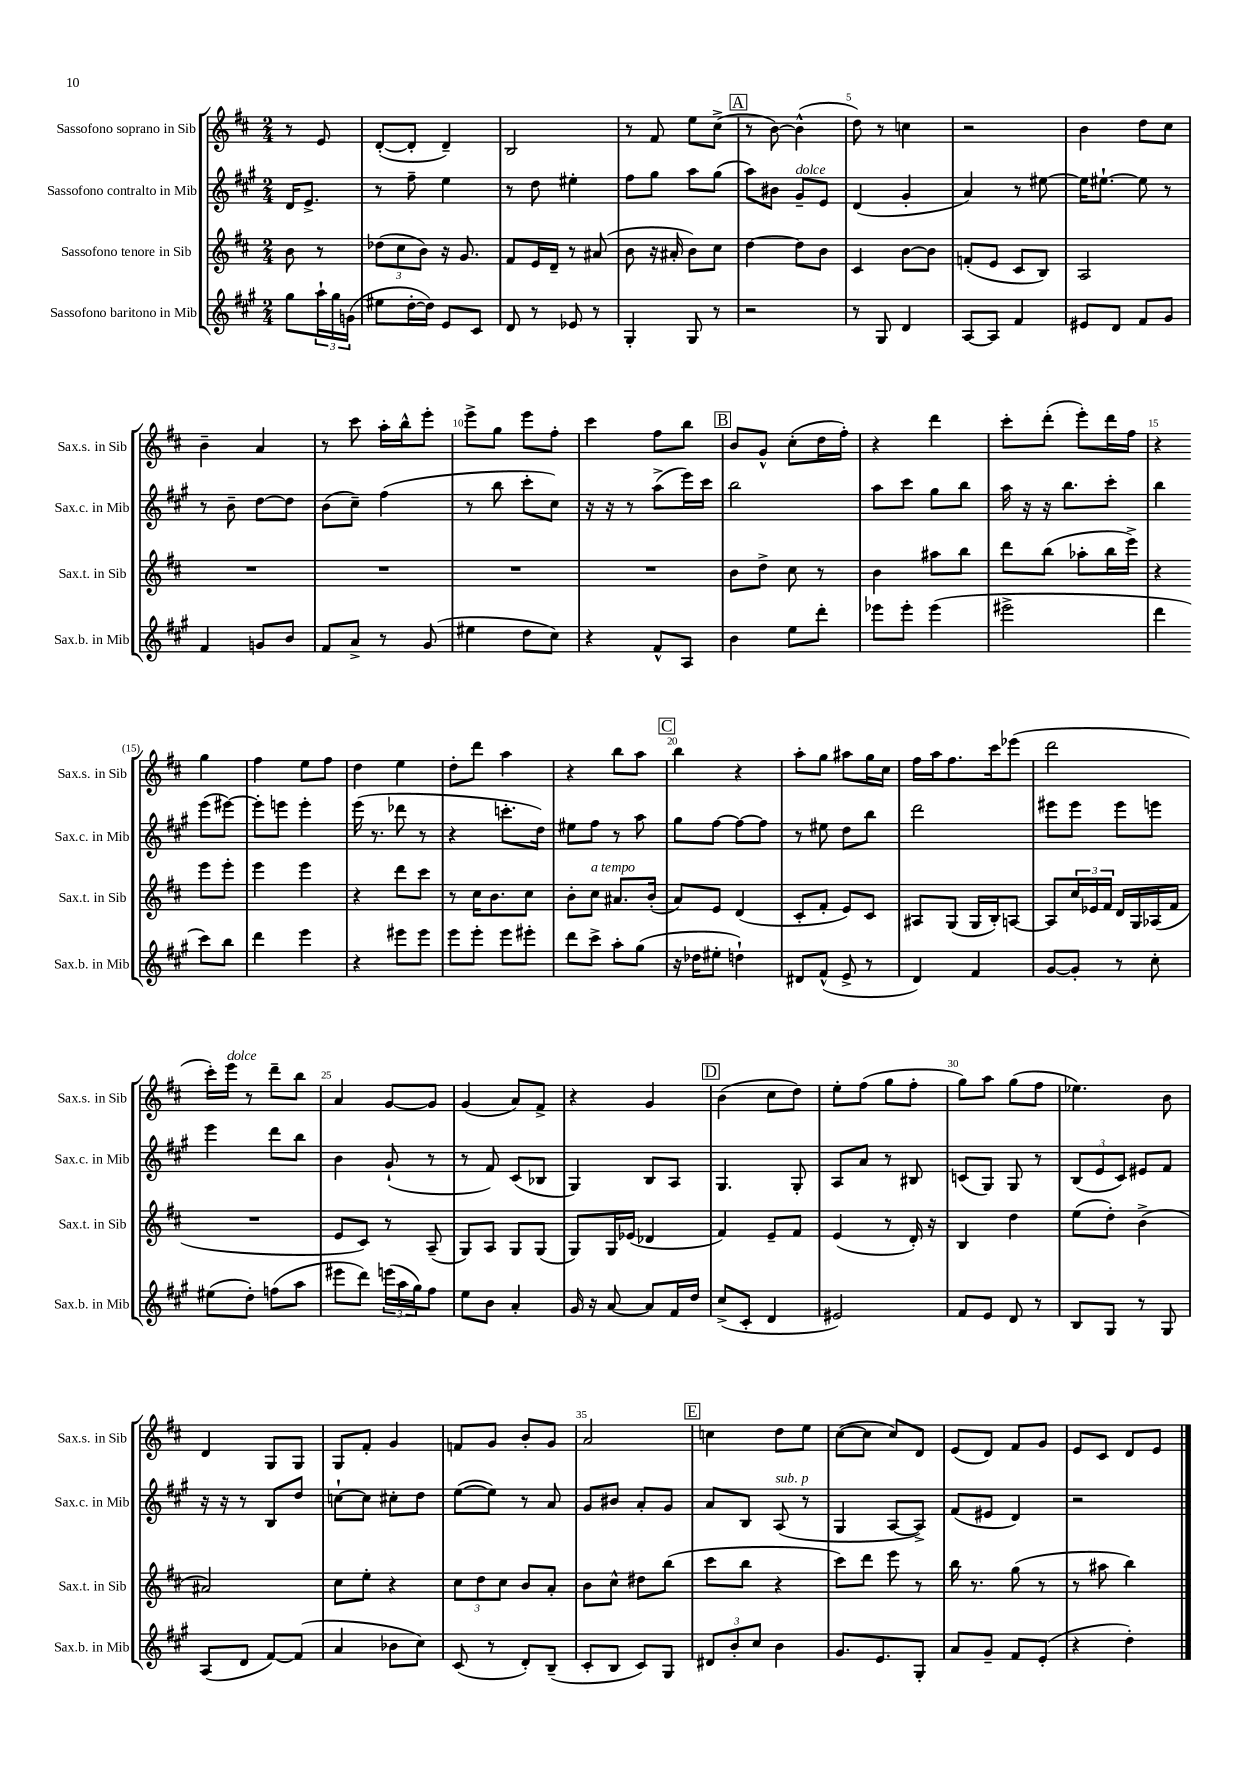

**kern	**kern	**kern	**kern
*staff4	*staff3	*staff2	*staff1
*clefG2	*clefG2	*clefG2	*clefG2
*k[f#c#g#]	*k[f#c#]	*k[f#c#g#]	*k[f#c#]
*M2/4	*M2/4	*M2/4	*M2/4
8gg#\L	8b\	16d/LK	8r
.	.	8.e^/J	.
24aa`\L	8r	.	8e/
24gg#\	.	.	.
(24g\JJ	.	.	.
=	=	=	=
8ee#\L	(12dd-\L	8r	([8d'/L
.	12cc#\	.	.
[16dd'\L	.	8ff#~\	8d'/]J
.	12b\J)	.	.
16dd\]JJ)	.	.	.
8e/L	16r	4ee\	4d~/)
.	8.g/	.	.
8c#/J	.	.	.
=	=	=	=
8d/	8f#/L	8r	2B/
8r	16e/L	8dd\	.
.	16d~/JJ	.	.
8e-/	8r	4ee#'\	.
8r	(8a#/	.	.
=	=	=	=
4G#'/	8b\	8ff#\L	8r
.	16r	8gg#\J	8f#/
.	16a#'/	.	.
8G#/	8b\L)	8aa\L	8ee\L
8r	8cc#\J	(8gg#\J	(8cc#^\J
=	=	=	=
2r	[4dd\	8aa\L)	8r
.	.	8b#\J	[8b\)
.	8dd\]L	8g#~/L	(4b^^\]
.	8b\J	8e/J	.
=	=	=	=
8r	4c#/	(4d/	8dd\)
8G#/	.	.	8r
4d/	[8b\L	4g#'/	4cc\
.	8b\]J	.	.
=	=	=	=
[8A/L	(8f'/L	4a/)	2r
8A/]J	8e/J	.	.
4f#/	8c#/L	8r	.
.	8B/J)	[8ee#\	.
=	=	=	=
8e#/L	2A/	16ee#\]LK	4b\
.	.	[8.ee#`\J	.
8d/J	.	.	.
8f#/L	.	8ee#\]	8dd\L
8g#/J	.	8r	8cc#\J
=	=	=	=
4f#/	2r	8r	4b~\
.	.	8b~\	.
8g/L	.	[8dd\L	4a/
8b/J	.	8dd\]J	.
=	=	=	=
8f#/L	2r	(8b\L	8r
8a^/J	.	8cc#~\J)	8ccc#\
8r	.	(4ff#\	16aa'\LL
.	.	.	16bb^^\J
(8g#/	.	.	8eee'\J
=	=	=	=
4ee#\	2r	8r	8eee^\L
.	.	8bb\	8gg\J
8dd\L	.	8ccc#'\L	8eee\L
8cc#\J)	.	8cc#\J)	8ff#'\J
=	=	=	=
4r	2r	16r	4ccc#\
.	.	16r	.
.	.	8r	.
8f#^^/L	.	(8aa^\L	8ff#\L
8A/J	.	16eee\L)	8bb\J
.	.	16ccc#\JJ	.
=	=	=	=
4b\	8b\L	2bb\	8b/L
.	8dd^\J	.	8g^^/J
8ee\L	8cc#\	.	(8cc#'\L
8ddd'\J	8r	.	16dd\L
.	.	.	16ff#'\JJ)
=	=	=	=
8eee-\L	4b\	8aa\L	4r
8eee-'\J	.	8ccc#\J	.
(4eee-\	8aa#\L	8gg#\L	4ddd\
.	8bb\J	8bb\J	.
=	=	=	=
2eee#^\	8ddd\L	16aa\	8ccc#'\L
.	.	16r	.
.	(8bb\J	16r	(8ddd'\J
.	.	8.bb\L	.
.	8aa-'\L	.	8eee'\L)
.	16bb\L	8ccc#'\J	16ddd\L
.	16eee^\JJ)	.	16ff#\JJ
=	=	=	=
4ddd\	4r	4bb\	4r
8ccc#\L)	8eee\L	(8eee\L	4gg\
8bb\J	8eee'\J	[8eee#\J)	.
=	=	=	=
4ddd\	4eee\	8eee#'\]L	4ff#\
.	.	8eee\J	.
4eee\	4eee\	4eee'\	8ee\L
.	.	.	8ff#\J
=	=	=	=
4r	4r	(16eee\	4dd\
.	.	8.r	.
8eee#\L	8ddd\L	8ddd-\	4ee\
8eee#\J	8ccc#\J	8r	.
=	=	=	=
8eee\L	8r	4r	8dd'\L
8eee'\J	16cc#\LK	.	8ddd\J
.	8.b\	.	.
8eee\L	.	8.ccc'\L	4aa\
8eee#'\J	8cc#\J	.	.
.	.	16dd\Jk)	.
=	=	=	=
8ddd\L	8b'\L	8ee#\L	4r
8ccc#^\J	8cc#\J	8ff#\J	.
8aa'\L	8.a#/L	8r	8bb\L
(8gg#\J	.	8aa\	8aa\J
.	(16b'/Jk	.	.
=	=	=	=
16r	8a/L)	8gg#\L	4bb\
16dd-\LK	.	.	.
8ee#'\J	8e/J	[8ff#\J	.
4dd`\)	(4d/	8ff#\_L	4r
.	.	8ff#\]J	.
=	=	=	=
8d#/L	8c#'/L	8r	8aa'\L
(8f#^^/J	8f#'/J	8ee#\	8gg\J
8e^/	8e/L)	8dd\L	8aa#\L
8r	8c#/J	8bb\J	16gg\L
.	.	.	16cc#\JJ
=	=	=	=
4d/)	8A#/L	2ddd\	16ff#\LL
.	.	.	16aa\J
.	(8G/J	.	8.ff#\
4f#/	16G/LL	.	.
.	16B'/J)	.	16ccc#\k
.	[8A/J	.	(8eee-\J
=	=	=	=
[8g#/L	8A/]L	8eee#\L	2ddd\
8g#'/]J	24cc#/L	8eee#\J	.
.	24e-/	.	.
.	24f#/JJ	.	.
8r	16d/LL	8eee#\L	.
.	16G/	.	.
8cc#'\	(16A-/	8eee\J	.
.	16f#/JJ	.	.
=	=	=	=
(8ee#\L	2r	4eee\	16ccc#'\LL)
.	.	.	16eee\JJ
8dd'\J)	.	.	8r
(8ff\L	.	8ddd\L	8ddd~\L
8aa\J	.	8bb\J	8bb\J
=	=	=	=
8eee#\L	8e/L	4b\	4a/
8ddd\J)	8c#/J)	.	.
(24eee\LL	8r	(8g#`/	[8g/L
24aa\	.	.	.
24gg#\J)	.	.	.
8ff#\J	(8A~/	8r	8g/]J
=	=	=	=
8ee\L	8G/L)	8r	(4g/
8b\J	8A/J	8f#/)	.
4a'/	8G/L	(8c#/L	8a/L)
.	(8G/J	8B-/J	8f#^/J
=	=	=	=
16g#/	8G/L)	4G#/)	4r
16r	.	.	.
[8a/	16G/L	.	.
.	(16e-/JJ	.	.
8a/]L	4d-/	8B/L	4g/
16f#/L	.	8A/J	.
16dd/JJ	.	.	.
=	=	=	=
(8cc#^/L	4f#/)	4.G#/	(4b\
8c#'/J	.	.	.
4d/	8e~/L	.	8cc#\L
.	8f#/J	8G#'/	8dd\J)
=	=	=	=
2e#/)	(4e/	8A/L	8ee'\L
.	.	8a/J	(8ff#\J
.	8r	8r	8gg\L
.	16d'/)	8B#/	8ff#'\J
.	16r	.	.
=	=	=	=
8f#/L	4B/	(8c/L	8gg\L)
8e/J	.	8G#/J)	8aa\J
8d/	4dd\	8G#/	(8gg\L
8r	.	8r	8ff#\J
=	=	=	=
8B/L	(8ee\L	(12B/L	4.ee-\)
.	.	12e/	.
8G#/J	8dd'\J)	.	.
.	.	12c#/J)	.
8r	(4b^\	8e#/L	.
8G#/	.	8f#/J	8b\
=	=	=	=
(8A/L	2a#/)	16r	4d/
.	.	16r	.
8d/J	.	8r	.
[8f#/L)	.	8B/L	8G/L
(8f#/]J	.	8dd/J	8G/J
=	=	=	=
4a/	8cc#\L	[8cc`\L	8G/L
.	8ee'\J	8cc\]J	8f#'/J
8b-\L	4r	8cc#'\L	4g/
8cc#\J)	.	8dd\J	.
=	=	=	=
(8c#/	12cc#\L	([8ee\L	8f/L
.	12dd\	.	.
8r	.	8ee\]J)	8g/J
.	12cc#\J	.	.
8d'/L)	8b/L	8r	8b'/L
(8B~/J	8a'/J	8a/	8g/J
=	=	=	=
8c#'/L	8b\L	8g#/L	2a/
8B/J	8cc#^^\J	8b#/J	.
8c#/L)	8dd#\L	8a'/L	.
8G#/J	(8bb\J	8g#/J	.
=	=	=	=
12d#/L	8ccc#\L	8a/L	4cc\
12b'/	.	.	.
.	8bb\J	8B/J	.
12cc#/J	.	.	.
4b\	4r	(8A/	8dd\L
.	.	8r	8ee\J
=	=	=	=
8.g#/L	8ccc#\L)	4G#/	([8cc#\L
.	8ddd\J	.	8cc#\]J
8.e/	.	.	.
.	8eee\	[8A/L	8cc#/L)
8G#'/J	8r	8A^/]J)	8d/J
=	=	=	=
8a/L	16bb\	(8f#/L	(8e/L
.	8.r	.	.
8g#~/J	.	8e#/J	8d/J)
8f#/L	(8gg\	4d/)	8f#/L
(8e'/J	8r	.	8g/J
=	=	=	=
4r	8r	2r	8e/L
.	8aa#\	.	8c#/J
4dd'\)	4bb\)	.	8d/L
.	.	.	8e/J
==	==	==	==
*-	*-	*-	*-
